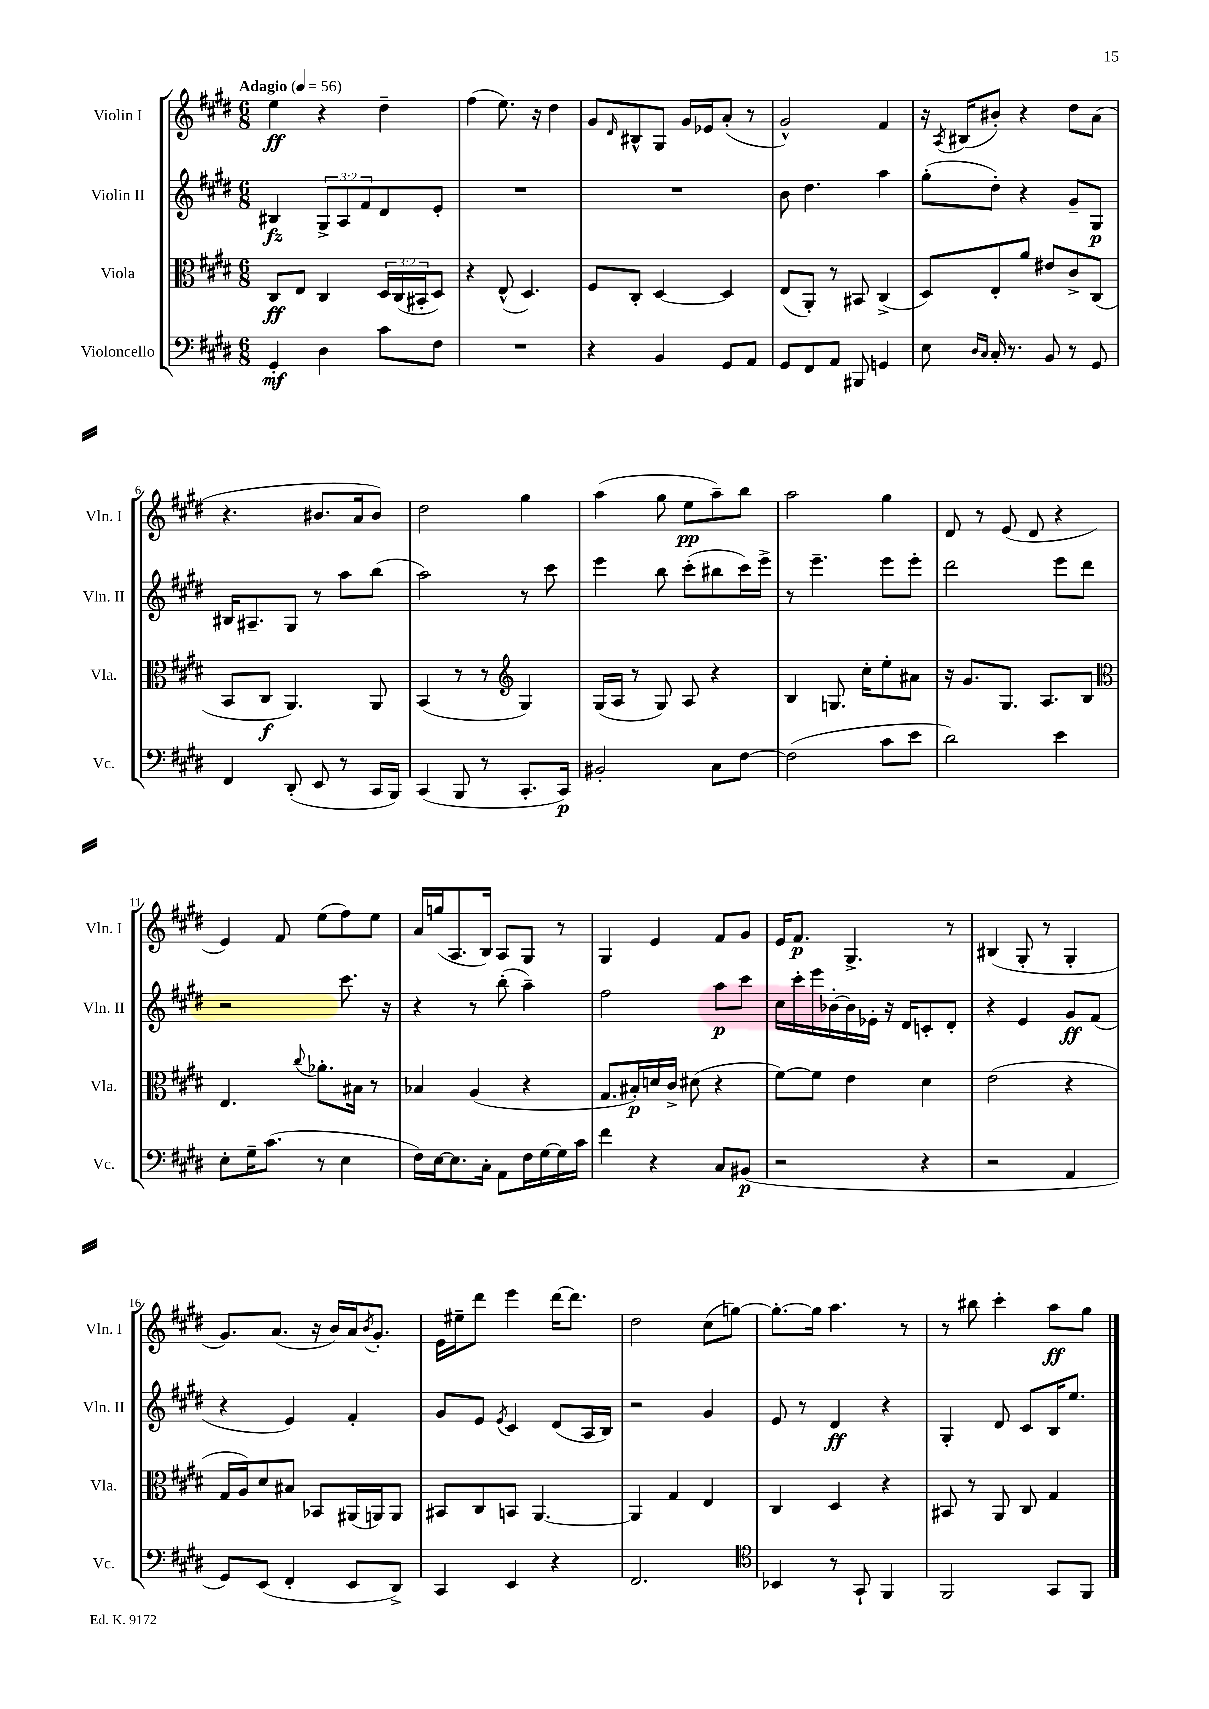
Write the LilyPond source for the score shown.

<<
\new StaffGroup <<
\new Staff = "s0" \with { instrumentName = "Violin I" shortInstrumentName = "Vln. I" } {
    \clef treble \key e \major \numericTimeSignature \time 6/8 \tempo "Adagio" 4 = 56
    e''4\ff r4 dis''4-- |
    fis''4( e''8.) r16 dis''4 |
    gis'8 \grace { dis'16 } bis8-^ gis8 gis'16 ees'16 a'8-.( r8 |
    gis'2-^) fis'4 |
    r16 \acciaccatura { a8 } bis16( bis'8-.) r4 dis''8 a'8( |
    r4. bis'8. a'16 bis'8) |
    dis''2 gis''4 |
    a''4( gis''8 e''8\pp a''8--) b''8 |
    a''2 gis''4 |
    dis'8 r8 e'8( dis'8 r4 |
    e'4) fis'8 e''8( fis''8) e''8 |
    a'16 g''16( a8. b16) a8 gis8 r8 |
    gis4 e'4 fis'8 gis'8 |
    e'16 fis'8.\p gis4.-> r8 |
    bis4( gis8-. r8 gis4-. |
    gis'8.) a'8.( r16 b'16) a'16 \acciaccatura { b'8 } gis'8.-. |
    e'16 eis''16-- dis'''8 e'''4 dis'''16~ dis'''8. |
    dis''2 cis''8( g''8~) |
    g''8.~-. g''16 a''4. r8 |
    r8 bis''8 cis'''4-. a''8\ff gis''8 \bar "|." |
}
\new Staff = "s1" \with { instrumentName = "Violin II" shortInstrumentName = "Vln. II" } {
    \clef treble \key e \major \numericTimeSignature \time 6/8 \override Staff.TupletNumber.text = #tuplet-number::calc-fraction-text
    bis4\fz \tuplet 3/2 { gis8-> a8 fis'8 } dis'8 e'8-. |
    R2. |
    R2. |
    b'8 dis''4. a''4 |
    gis''8-.( dis''8-.) r4 gis'8-- gis8\p |
    bis16 ais8.-- gis8 r8 a''8 b''8( |
    a''2) r8 cis'''8 |
    e'''4 b''8 cis'''8-.( bis''8 cis'''16) e'''16-> |
    r8 e'''4.-- e'''8 e'''8-. |
    dis'''2 e'''8 dis'''8 |
    r2 cis'''8. r16 |
    r4 r8 b''8-.( a''4--) |
    fis''2 a''8\p cis'''8 |
    cis''16 cis'''16-. e'''16 bes'16~-. bes'16 ees'16-. r16 dis'16 c'8-. dis'8-. |
    r4 e'4 gis'8\ff fis'8( |
    r4 e'4) fis'4-. |
    gis'8 e'8 \acciaccatura { e'8 } cis'4 dis'8( a16 b16) |
    r2 gis'4 |
    e'8 r8 dis'4\ff r4 |
    gis4-. dis'8 cis'8 b16 e''8. \bar "|." |
}
\new Staff = "s2" \with { instrumentName = "Viola" shortInstrumentName = "Vla." } {
    \clef alto \key e \major \numericTimeSignature \time 6/8 \override Staff.TupletNumber.text = #tuplet-number::calc-fraction-text
    cis8\ff e8 cis4 \tuplet 3/2 { dis16 cis16( bis,16-. } dis8) |
    r4 e8-^( dis4.) |
    fis8 cis8-. dis4~ dis4 |
    e8( a,8-.) r8 bis,8 cis4->( |
    dis8) e8-. a'8 eis'8 cis'8-> cis8( |
    b,8 cis8\f a,4.) a,8 |
    b,4( r8 r8 \clef treble gis4) |
    gis16( a16 r8 gis8) a8 r4 |
    b4 g8. cis''16-. e''8-. ais'8 |
    r16 gis'8. gis8. a8. b8 |
    \clef alto e4. \appoggiatura { cis''8 } aes'8.-. bis16 r8 |
    bes4 a4( r4 |
    gis8. bis16-.\p) d'16 cis'16-> dis'8( r4 |
    fis'8~) fis'8 e'4 dis'4 |
    e'2( r4 |
    gis16 a16) dis'8 bis8 bes,8 ais,16( a,16) a,8 |
    bis,8 cis8 b,8 a,4.~ |
    a,4 gis4 e4 |
    cis4 dis4 r4 |
    bis,8 r8 a,8 cis8 gis4 \bar "|." |
}
\new Staff = "s3" \with { instrumentName = "Violoncello" shortInstrumentName = "Vc." } {
    \clef bass \key e \major \numericTimeSignature \time 6/8
    gis,4-.\mf dis4 cis'8 fis8 |
    R2. |
    r4 b,4 gis,8 a,8 |
    gis,8 fis,8 a,8 bis,,8 g,4 |
    e8 \grace { dis16 cis16 } cis16-. r8. b,8 r8 gis,8 |
    fis,4 dis,8-.( e,8 r8 cis,16 b,,16) |
    cis,4( b,,8 r8 cis,8.-. cis,16\p) |
    bis,2-. cis8 fis8~ |
    fis2( cis'8 e'8 |
    dis'2) e'4 |
    e8-. gis16-- cis'8.( r8 e4 |
    fis16) e16~ e8. cis16-. a,8 fis16 gis16~ gis16 cis'16 |
    fis'4 r4 cis8 bis,8\p( |
    r2 r4 |
    r2 a,4 |
    gis,8) e,8( fis,4-. e,8 dis,8->) |
    cis,4 e,4 r4 |
    fis,2. |
    \clef tenor bes,4 r8 gis,8-! fis,4 |
    fis,2 gis,8 fis,8 \bar "|." |
}
>>
>>
